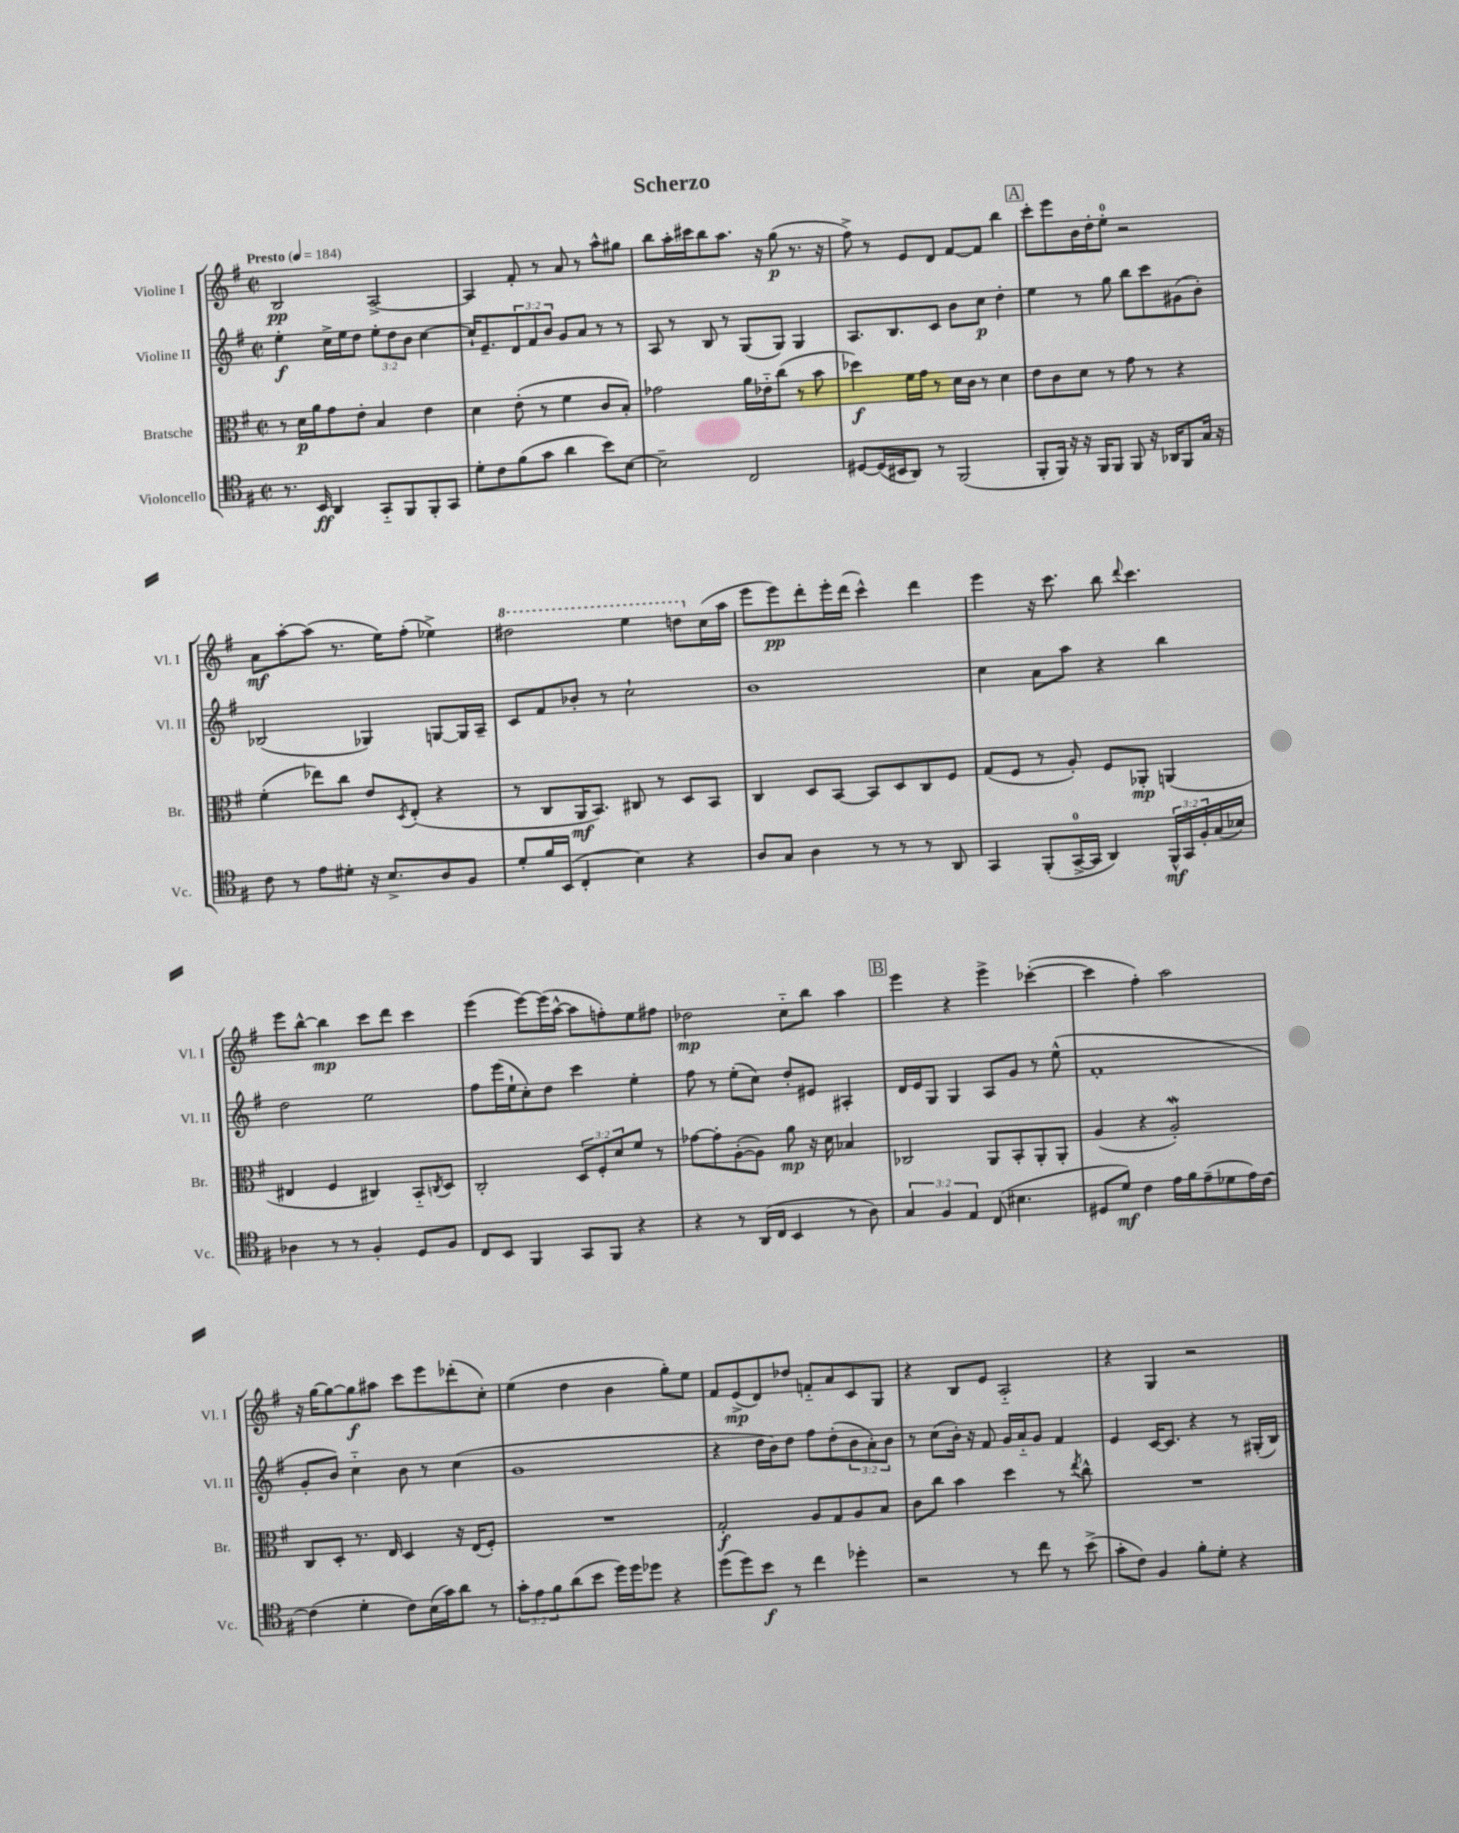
\header { title = "Scherzo" }
<<
\new StaffGroup <<
\new Staff = "s0" \with { instrumentName = "Violine I" shortInstrumentName = "Vl. I" } {
    \clef treble \key g \major \defaultTimeSignature \time 2/2 \tempo "Presto" 4 = 184
    b2\pp a2~-> |
    a4 fis'8-. r8 a'8 r8 a''8-^ gis''8 |
    b''8 a''16-. cis'''16 b''8 a''8. r16 g''8\p( r8. r16 |
    fis''8->) r8 e'8 d'8 fis'8~ fis'8 b''4 |
    \mark \markup { \box "A" } c'''8-. e'''8 b'16 d''16-. e''8-0-. r2 |
    a'8\mf a''8~-. a''8( r8. e''16) fis''8-.( ees''4->) |
    \ottava #1 dis'''2 e'''4 d'''8 \ottava #0 c''16( a''16 |
    e'''8 e'''8\pp) d'''8-. e'''16-. d'''16( c'''4-^) d'''4 |
    e'''4 r16 c'''8. b''8 \appoggiatura { d'''8 } c'''4. |
    e'''8 b''8~-^ b''4\mp c'''8 d'''8 c'''4 |
    e'''4( e'''8~) e'''16( a''16~-^ a''8 f''8-.) e''8 fis''8 |
    des''2\mp c''8-_ b''8 a''4 |
    \mark \markup { \box "B" } e'''4 r4 e'''4-> ces'''4~-.( |
    ces'''4 fis''4-.) a''2 |
    r16 g''16~ g''8~ g''8\f ais''8 c'''8 e'''8 des'''8-.( c''8-.) |
    e''4( d''4 b'4 g''8-.) e''8 |
    fis'8 e'8->\mp( d'8) des''8 f'8-_ a'8 c'8 g8 |
    r4 b8 e'8 a2-_ |
    r4 g4 r2 \bar "|." |
}
\new Staff = "s1" \with { instrumentName = "Violine II" shortInstrumentName = "Vl. II" } {
    \clef treble \key g \major \defaultTimeSignature \time 2/2 \override Staff.TupletNumber.text = #tuplet-number::calc-fraction-text
    e''4-.\f c''16-> e''16 d''8 \tuplet 3/2 { e''8-. d''8 b'8 } c''4~ |
    c''16-! e'8.-- \tuplet 3/2 { d'8 fis'8 b'8 } g'8 a'8 r8 r8 |
    a8 r8 b8 r8 g8( g8) g4 |
    a8. b8. c'8 b'8 c''8\p d''4-. |
    \mark \markup { \box "A" } e''4 r8 g''8 b''8 c'''8 gis'8( b'8-.) |
    bes2( ges4) g8~ g16 a16-- |
    c'8 fis'8 bes'8-. r8 c''2-! |
    b'1 |
    c''4 a'8 a''8 r4 b''4 |
    d''2 e''2 |
    fis''8 e'''16( e''16-! c''8-.) d''8 c'''4 e''4-. |
    fis''8 r8 e''8-.( c''8) d''8-. eis'8 ais4-. |
    \mark \markup { \box "B" } d'16 e'16 g8 g4 a8 g'8 r8 e''8-^( |
    fis'1-. |
    g'8-. b'8) c''4-_ b'8 r8 c''4( |
    g'1 |
    r4 d''16 b'16) d''8 fis''8 d''8-.( \tuplet 3/2 { b'8 a'8-.) b'8 } |
    r8 c''8( b'16-.) r16 fis'8 g'16 a'16-_ g'8 fis'4 |
    e'4 c'16~ c'8. r4 r8 gis16-.( b16) \bar "|." |
}
\new Staff = "s2" \with { instrumentName = "Bratsche" shortInstrumentName = "Br." } {
    \clef alto \key g \major \defaultTimeSignature \time 2/2 \override Staff.TupletNumber.text = #tuplet-number::calc-fraction-text
    r8 d'16\p a'16 g'8 e'8-. b4 e'4 |
    d'4 e'8-.( r8 fis'4 c'8 b8-.) |
    ges'2 a'16 ees'16-_ c''8( r8 b'8 |
    des''4\f) fis'16 g'16 r8 d'16 c'16 r8 d'4 |
    \mark \markup { \box "A" } e'8 c'8 d'8 r8 g'8 r8 r4 |
    fis'4-.( ees''8) c''8 e'8 \acciaccatura { d8 } e8-.( r4 |
    r8 c8 a,16\mf b,8.) cis8 r8 d8 b,8 |
    c4 d8 b,8~ b,8 d8 c8 fis8 |
    g8( fis8 r8 a8-.) fis8 aes,8-.\mp a,4( |
    eis4 fis4 cis4) b,8-_ \acciaccatura { c8 } d8 |
    c2-. \tuplet 3/2 { d8 fis8-. d'8 } fis'8 r8 |
    ges'8~ ges'8-. a8~-.( a8) a'8\mp r16 d'16 bes4 |
    \mark \markup { \box "B" } ces2 a,8 b,8-. a,8-. a,8-. |
    a4( r4 a2-.\mordent) |
    c8 d8-. r8. e16 d4 r16 e16( fis8-.) |
    R1 |
    g2-.\f a8 g8 a8 b8 |
    c'8 c''8 b'4 d''4 r8 \acciaccatura { e''8 } c''8-^ |
    R1 \bar "|." |
}
\new Staff = "s3" \with { instrumentName = "Violoncello" shortInstrumentName = "Vc." } {
    \clef tenor \key g \major \defaultTimeSignature \time 2/2 \override Staff.TupletNumber.text = #tuplet-number::calc-fraction-text
    r8. b,16\ff a,4 g,8-_ fis,8 fis,8-. g,8 |
    d'8-. c'8 fis'8( g'8 a'4 b'8) b8~ |
    b2-- c2 |
    dis8~ dis16( bis,16 a,8) r8 fis,2( |
    \mark \markup { \box "A" } fis,8-. fis,16) r16 r16 fis,16 fis,8 fis,8 r16 aes,16 fis,8 g16 r16 |
    c'8 r8 e'8 dis'8-. r16 b8.-> a8 fis8 |
    d'8-. fis'16 b,16( c4-. b4) r4 |
    a8 g8 a4 r8 r8 r8 a,8 |
    g,4 fis,8-.( g,16-0~-> g,16 a,4) \tuplet 3/2 { fis,16-^\mf g,16 fis16-. } g16( bes16) |
    aes4 r8 r8 fis4-. d8 fis8 |
    c8 b,8 fis,4 g,8 fis,8 r4 |
    r4 r8 a,16( c16 b,4 r8 a8) |
    \mark \markup { \box "B" } \tuplet 3/2 { g4 fis4 e4 } c8( bis4. |
    dis8 d'8\mf) c'4 e'16 fis'16 e'8--( des'8 e'16) c'16~ |
    c'4( d'4-. c'8) b16( g'16) a'8 r8 |
    \tuplet 3/2 { g'8-. e'8 fis'8 } a'8( b'8 d''16) d''16 des''8 r4 |
    d''8( d''8) b'8\f r8 c''4 des''4-. |
    r2 r8 c''8 r8 b'8->( |
    g'8-. c'8) fis4 fis'8-. d'8-. r4 \bar "|." |
}
>>
>>
\layout { \context { \Score \remove "Bar_number_engraver" } }
